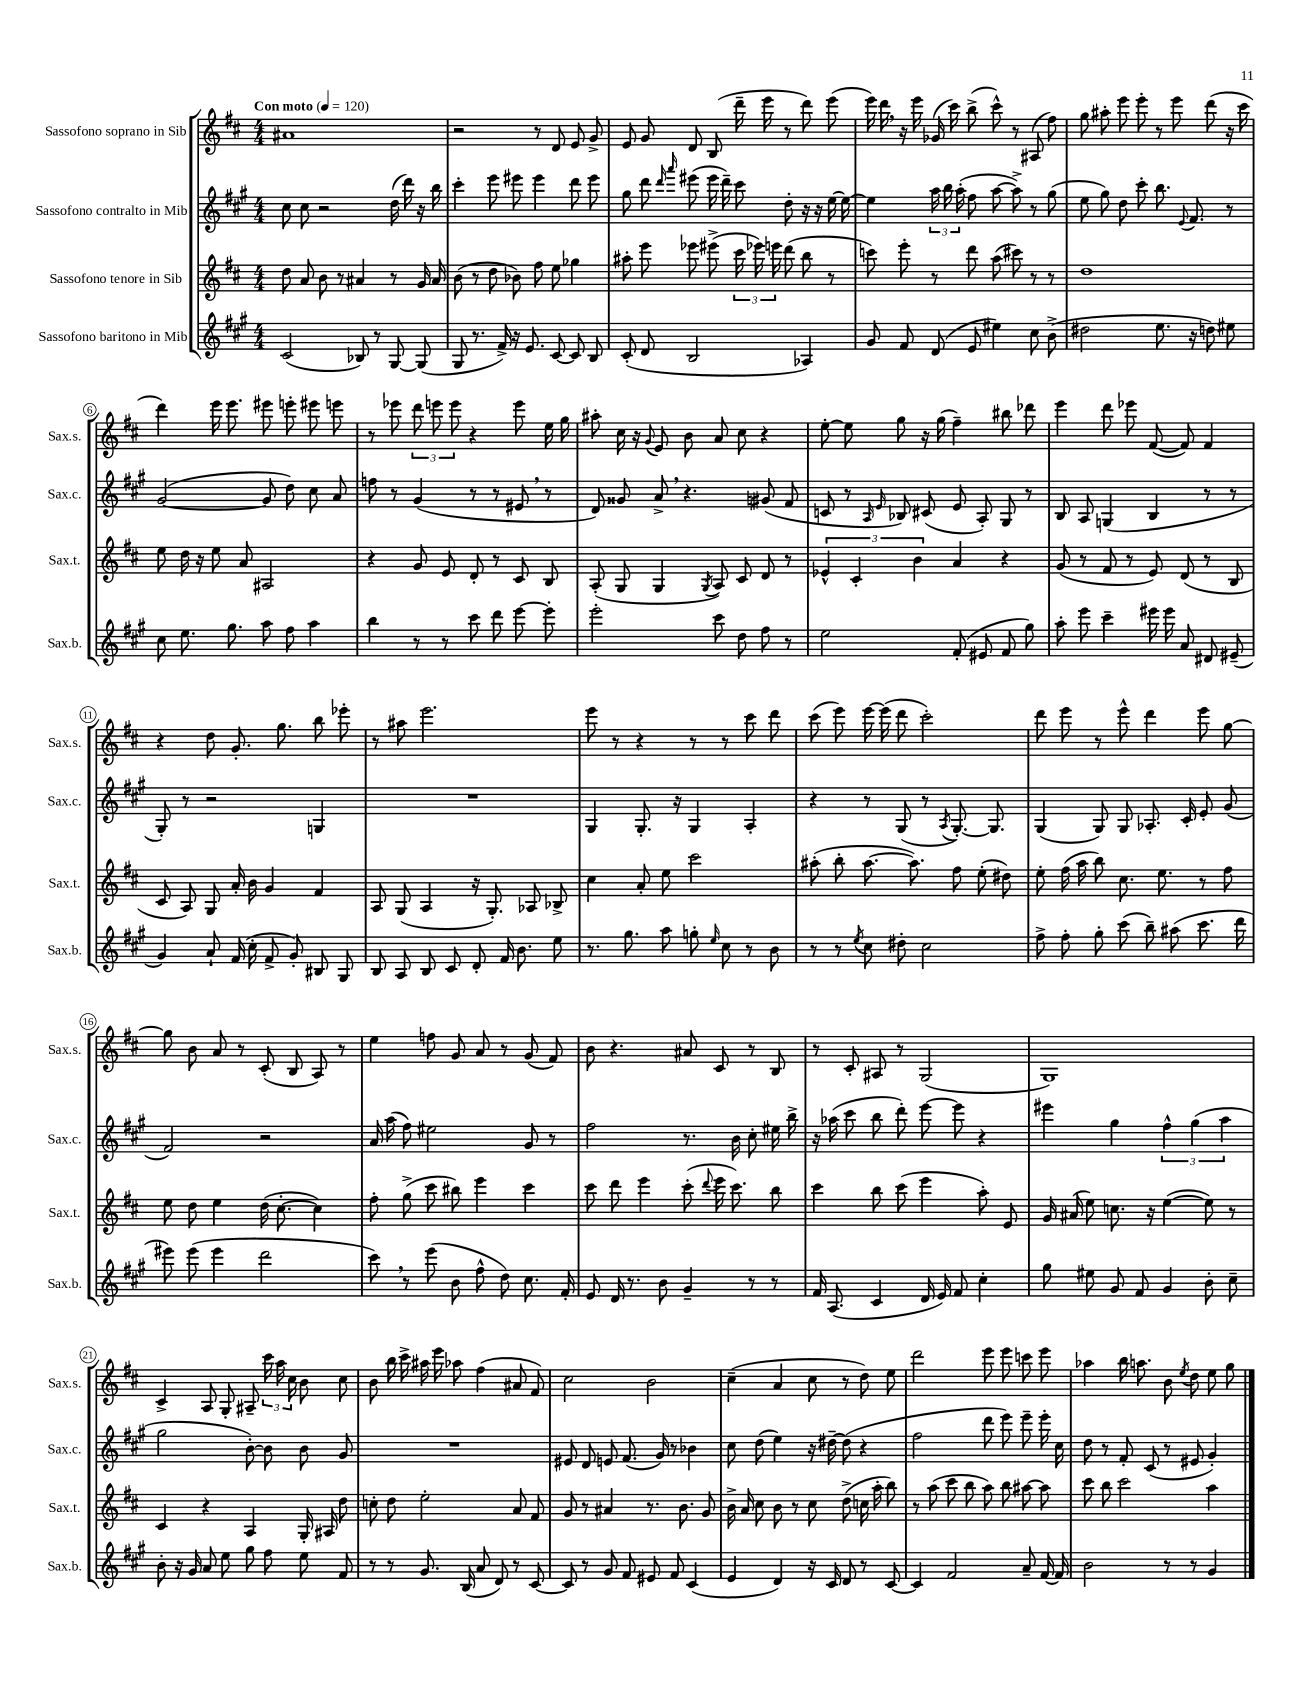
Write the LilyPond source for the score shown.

<<
\new StaffGroup <<
\new Staff = "s0" \with { instrumentName = "Sassofono soprano in Sib" shortInstrumentName = "Sax.s." } {
    \clef treble \key d \major \numericTimeSignature \time 4/4 \tempo "Con moto" 4 = 120
    \autoBeamOff ais'1 |
    r2 r8 d'8 e'8 g'8-> |
    e'8 g'8 d'8 b8( d'''16-- e'''16 r8 d'''8) e'''8( |
    e'''16) d'''16 \breathe r16 e'''16 ges'16( cis'''16) b''8->( cis'''8-^) r8 ais8( fis''8) |
    g''8 ais''8-. e'''8 e'''8-. r8 e'''8 d'''8( r16 cis'''16 |
    d'''4) e'''16 e'''8. eis'''8 e'''8-. eis'''8 e'''8 |
    r8 ees'''8 \tuplet 3/2 { d'''8 e'''8 e'''8 } r4 e'''8 e''16 g''16 |
    ais''8-. cis''16 r16 \appoggiatura { g'8 } e'8 b'8 a'8 cis''8 r4 |
    e''8~-. e''8 g''8 r16 g''16( fis''4--) bis''8 des'''8 |
    e'''4 d'''8 ees'''8 fis'8~( fis'8) fis'4 |
    r4 d''8 g'8.-. g''8. b''8 ees'''8-. |
    r8 ais''8 e'''2. |
    e'''8 r8 r4 r8 r8 cis'''8 d'''8 |
    cis'''8( e'''8) e'''16~ e'''16( d'''8 cis'''2-.) |
    d'''8 e'''8 r8 e'''8-^ d'''4 e'''8 g''8~ |
    g''8 b'8 a'8 r8 cis'8-.( b8 a8) r8 |
    e''4 f''8 g'8 a'8 r8 g'8( fis'8) |
    b'8 r4. ais'8 cis'8 r8 b8 |
    r8 cis'8-. ais8 r8 g2( |
    g1) |
    cis'4-> a8 g8-. ais8-- \tuplet 3/2 { cis'''16 a''16 cis''16 } b'8 cis''8 |
    b'8 b''16 cis'''16-> ais''16 e'''16 aes''8 fis''4( ais'8 fis'8) |
    cis''2 b'2 |
    cis''4--( a'4 cis''8 r8 d''8) e''8 |
    d'''2 e'''8 e'''8 c'''8 e'''8 |
    aes''4 b''16 a''8. b'8 \acciaccatura { e''8 } d''8 e''8 g''8 \bar "|." |
}
\new Staff = "s1" \with { instrumentName = "Sassofono contralto in Mib" shortInstrumentName = "Sax.c." } {
    \clef treble \key a \major \numericTimeSignature \time 4/4
    \autoBeamOff cis''8 cis''8 r2 d''16( d'''16) r16 b''16 |
    cis'''4-. e'''8 eis'''8 eis'''4 d'''8 eis'''8 |
    gis''8 d'''8 \grace { d'''16 a'''16 } eis'''8( eis'''16 d'''16--) cis'''8 d''8-. r16 r16 e''16~ e''16~ |
    e''4 \tuplet 3/2 { a''16 b''16 a''16-.( } fis''8 a''8~ a''8->) r8 gis''8( |
    e''8 gis''8) d''8 cis'''8-. b''8. \appoggiatura { e'8 } fis'8. r8 |
    gis'2~( gis'8 d''8) cis''8 a'8 |
    f''8 r8 gis'4( r8 r8 eis'8 \breathe r8 |
    d'8) gisis'8 a'8-> \breathe r4. gis'8( fis'8 |
    c'8 r8 \grace { a16 e'16 } bes8) cis'8( e'8 a8-.) gis8 r8 |
    b8 a8 g4( b4 r8 r8 |
    gis8-.) r8 r2 g4 |
    R1 |
    gis4 gis8.-. r16 gis4 a4-. |
    r4 r8 gis8( r8 \acciaccatura { a8 } gis8.~-.) gis8. |
    gis4( gis8) gis8 aes8.-. cis'16-. e'8-. gis'8( |
    fis'2) r2 |
    a'16 a''16( fis''8) eis''2 gis'8 r8 |
    fis''2 r8. b'16 cis''8-. eis''16 b''16-> |
    r16 aes''16( cis'''8 b''8 d'''8-.) e'''8~ e'''8 r4 |
    eis'''4 gis''4 \tuplet 3/2 { fis''4-^ gis''4( a''4 } |
    gis''2 b'8~-.) b'8 b'8 gis'8 |
    R1 |
    eis'8 d'8 e'8 fis'8.( gis'16) r8 bes'4 |
    cis''8 d''8( e''4) r16 dis''16~-- dis''8( r4 |
    fis''2 d'''8 e'''8) e'''8-- e'''16-. cis''16 |
    d''8 r8 fis'8-. cis'8( r8 eis'8 gis'4-.) \bar "|." |
}
\new Staff = "s2" \with { instrumentName = "Sassofono tenore in Sib" shortInstrumentName = "Sax.t." } {
    \clef treble \key d \major \numericTimeSignature \time 4/4
    \autoBeamOff d''8 a'8 b'8 r8 ais'4 r8 g'16 ais'16 |
    b'8( r8 d''8 bes'8) fis''8 e''8 ges''4 |
    ais''8-. e'''8 ees'''8 eis'''8->( \tuplet 3/2 { cis'''16 ees'''16) e'''16 } d'''8( b''8 r8 |
    c'''8) e'''8-. r8 d'''8 a''8( cis'''8) r8 r8 |
    d''1 |
    e''8 d''16 r16 e''8 a'8 ais2 |
    r4 g'8 e'8 d'8-. r8 cis'8 b8 |
    a8-.( g8 g4 \acciaccatura { g8 } a8) cis'8 d'8 r8 |
    \tuplet 3/2 { ees'4-^ cis'4-. b'4 } a'4 r4 |
    g'8( r8 fis'8 r8 e'8) d'8( r8 b8 |
    cis'8 a8) g8 a'16-. b'16 g'4 fis'4 |
    a8 g8( a4 r16 g8.-.) aes8 bes8-> |
    cis''4 a'8-. e''8 cis'''2 |
    ais''8-.( b''8-. ais''8.~ ais''8.) fis''8 e''8-.( dis''8) |
    e''8-. fis''16( a''16 b''8) cis''8. e''8. r8 fis''8 |
    e''8 d''8 e''4 d''16( cis''8.~-. cis''4) |
    fis''8-. g''8->( cis'''8 bis''8) e'''4 cis'''4 |
    cis'''8 d'''8 e'''4 cis'''8-.( \appoggiatura { d'''8 } e'''16 cis'''8.) b''8 |
    cis'''4 b''8 cis'''8( e'''4 a''8-.) e'8 |
    g'16 ais'16( e''8) c''8. r16 e''4~( e''8) r8 |
    cis'4 r4 a4 g16-. ais16 d''8 |
    c''8-. d''8 e''2-. a'8 fis'8 |
    g'8 r8 ais'4 r8. b'8. g'8 |
    b'16-> a'16 cis''8 b'8 r8 cis''8 d''8->( c''16 a''16-. b''8) |
    r8 a''8( cis'''8 b''8 a''8) b''8 ais''8~ ais''8 |
    cis'''8 b''8 cis'''2 a''4 \bar "|." |
}
\new Staff = "s3" \with { instrumentName = "Sassofono baritono in Mib" shortInstrumentName = "Sax.b." } {
    \clef treble \key a \major \numericTimeSignature \time 4/4
    \autoBeamOff cis'2( bes8) r8 gis8~ gis8( |
    gis8 r8. fis'16->) r16 e'8. cis'8~ cis'8 b8 |
    cis'8-.( d'8 b2 aes4) |
    gis'8 fis'8 d'8( e'8 eis''4) cis''8 b'8->( |
    dis''2 e''8. r16 d''8) eis''8 |
    cis''8 e''8. gis''8. a''8 fis''8 a''4 |
    b''4 r8 r8 cis'''8 d'''8 e'''8~ e'''8-. |
    e'''2-. cis'''8 d''8 fis''8 r8 |
    e''2 fis'8-.( eis'8 fis'8 gis''8) |
    a''8-. e'''8 cis'''4-- eis'''16 eis'''16 a'8 dis'8 eis'8--( |
    gis'4) a'8-! fis'16( cis''16-. fis'8-> gis'8-.) bis8 gis8 |
    b8 a8 b8 cis'8 d'8-. fis'16 b'8. e''8 |
    r8. gis''8. a''8 g''8-. \grace { e''16 } cis''8 r8 b'8 |
    r8 r8 \acciaccatura { e''8 } cis''8 dis''8-. cis''2 |
    fis''8-> fis''8-. gis''8-. cis'''8( b''8--) ais''8( cis'''8. d'''16 |
    eis'''8) eis'''8( eis'''4 d'''2 |
    cis'''8) \breathe r8 e'''8( b'8 fis''8-^ d''8) cis''8. fis'16-. |
    e'8 d'16 r8. b'8 gis'4-- r8 r8 |
    fis'16 a8.( cis'4 d'16 e'16) fis'8 cis''4-. |
    gis''8 eis''8 gis'8 fis'8 gis'4 b'8-. cis''8-- |
    b'8-. r16 gis'16 a'8 e''8 gis''8 fis''8 e''8 fis'8 |
    r8 r8 gis'8. b16( a'8 d'8) r8 cis'8~ |
    cis'8 r8 gis'8 fis'8 eis'8 fis'8 cis'4( |
    e'4 d'4) r16 cis'16 d'8 r8 cis'8~ |
    cis'4 fis'2 a'8-- fis'16~ fis'16 |
    b'2 r8 r8 gis'4 \bar "|." |
}
>>
>>
\layout { \context { \Score \override BarNumber.stencil = #(make-stencil-circler 0.1 0.3 ly:text-interface::print) } }
